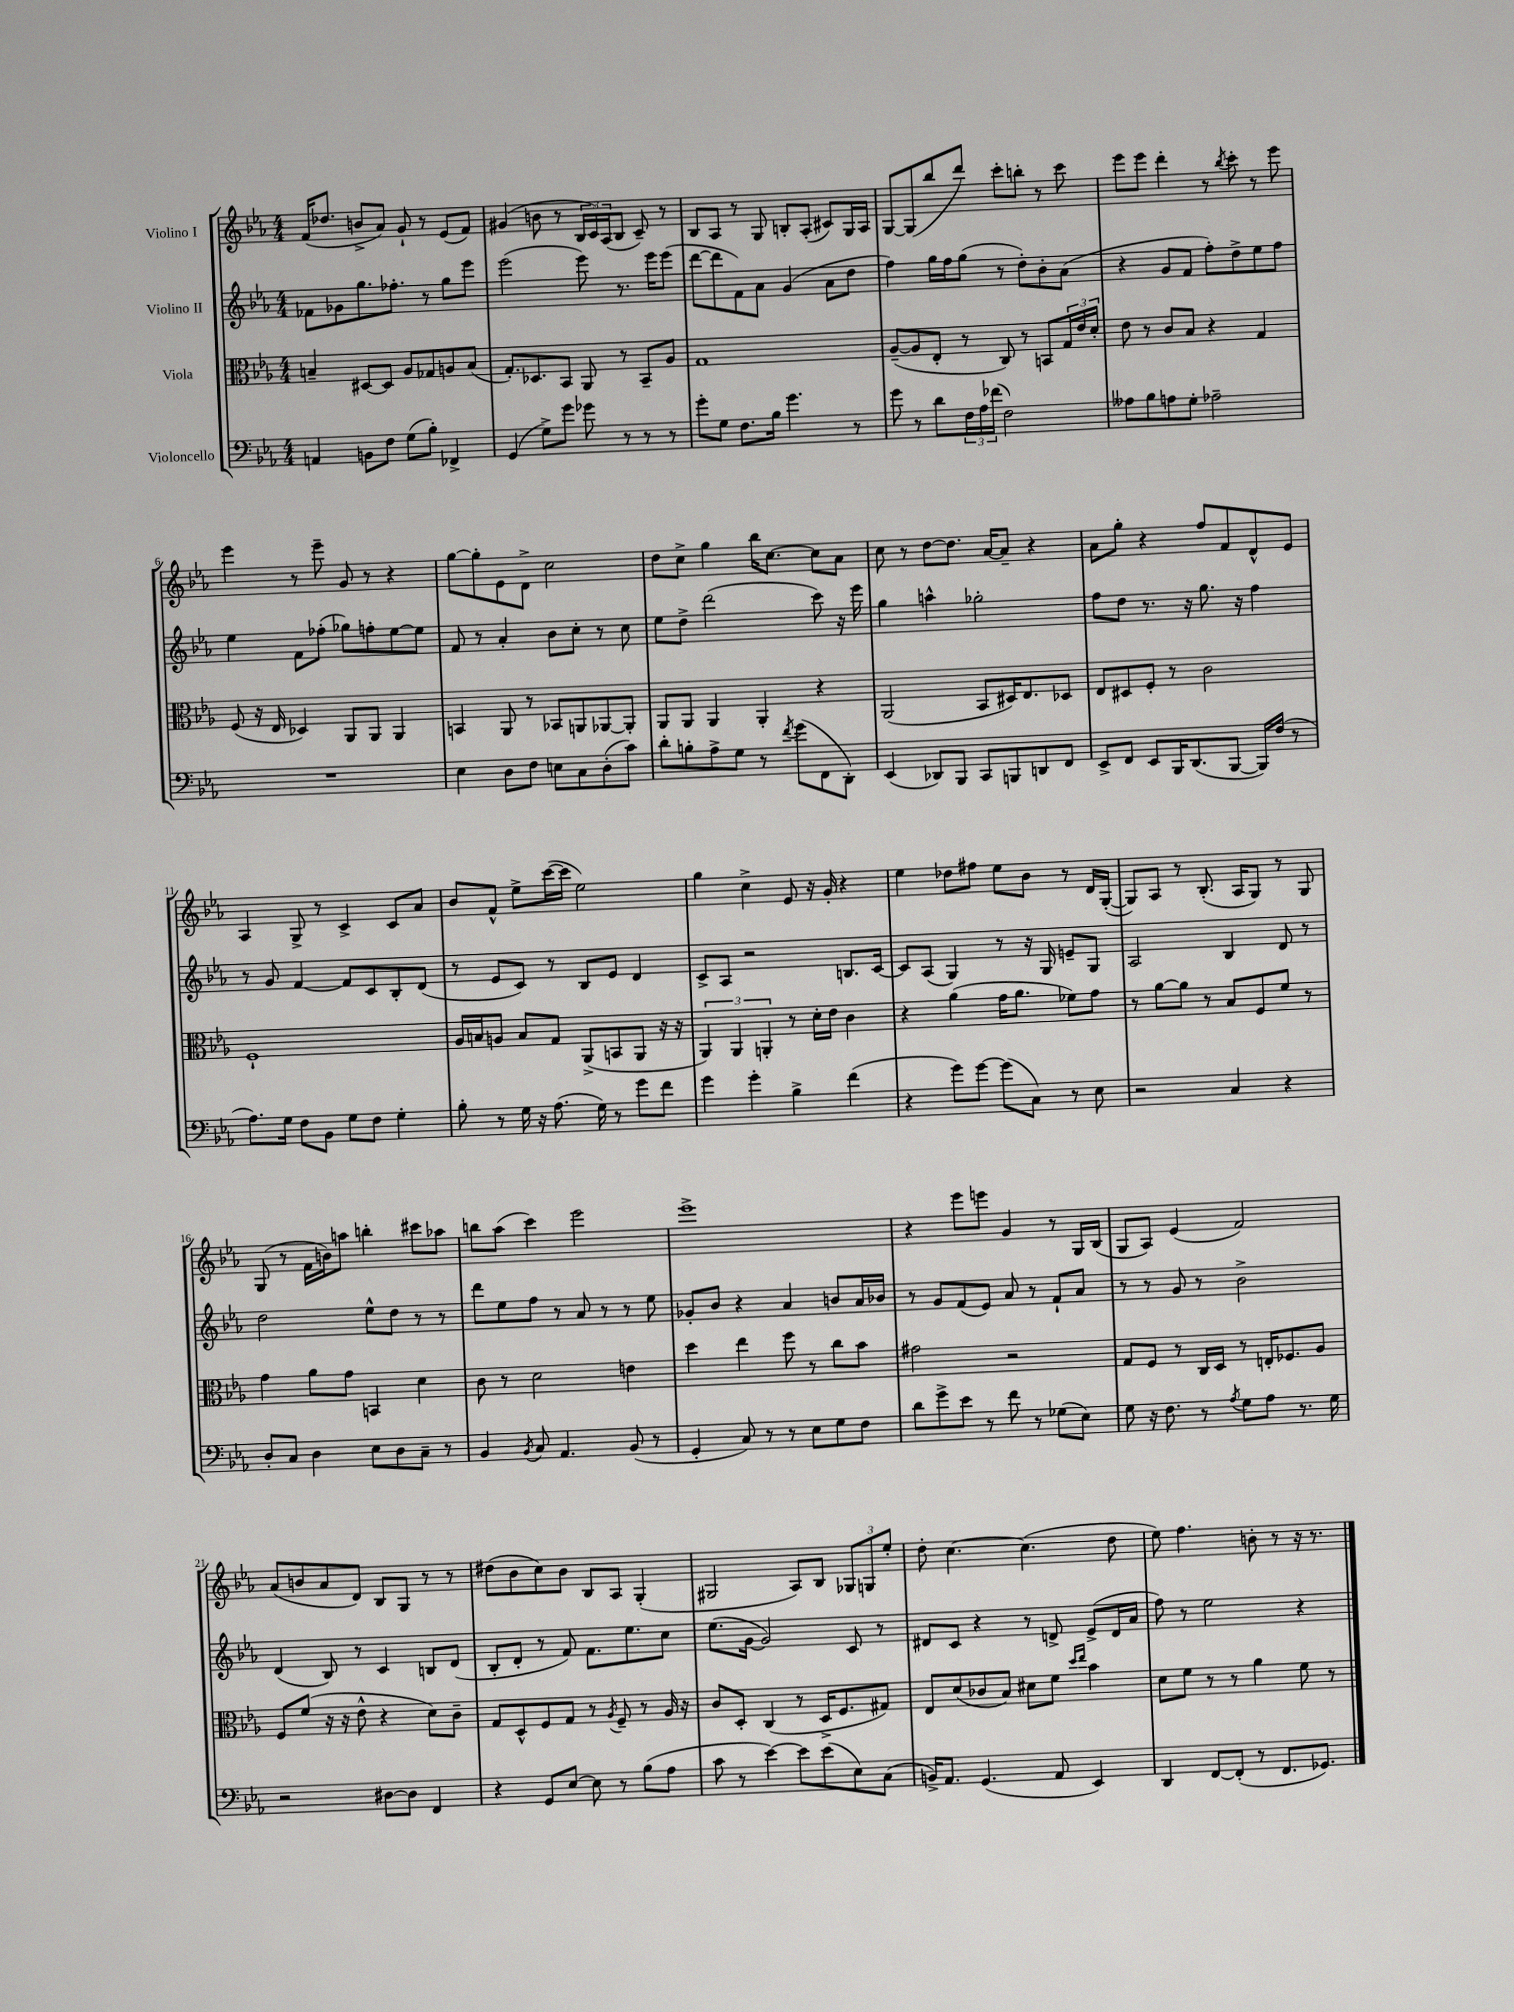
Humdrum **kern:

**kern	**kern	**kern	**kern
*staff4	*staff3	*staff2	*staff1
*clefF4	*clefC3	*clefG2	*clefG2
*k[b-e-a-]	*k[b-e-a-]	*k[b-e-a-]	*k[b-e-a-]
*M4/4	*M4/4	*M4/4	*M4/4
4AA	4B~	8f-	(16f
.	.	.	8.dd-
.	.	8g-	.
8BB	[8D#	8.gg	8b^
8F	8D#]	.	8a-)
.	.	8.ff-'	.
(8G	8A-	.	8g`
8B-')	8G-	8r	8r
4FF-^	8A	8gg	(8e-
.	(8B	8eee-	8f)
=	=	=	=
(4GG	8.G')	(2eee-	(4g#
.	8.D-	.	.
8G^)	.	.	8b
8g	8BB-	.	8r
8g-	8AA-	8eee-)	24B-
.	.	.	24c)
.	.	.	(24A-
8r	8r	8.r	8B-
8r	8BB-~	.	8c~)
.	.	16eee-	.
8r	8A-	(8eee-	8r
=	=	=	=
8g'	1G	[8ddd	8B-
8G	.	8ddd]	8A-
8.F	.	8f)	8r
.	.	8a-	8G
16B-	.	.	.
4.g	.	(4g	8B'
.	.	.	(8A-'
.	.	8a-	8c#)
8r	.	8dd	16G
.	.	.	16A-
=	=	=	=
8g	([8A-~	4ff)	[8G
8r	8A-]	.	(8G]
8d	8E-'	16gg	8bb-
.	.	16ff	.
24F	8r	(8gg	8ddd)
24A-	.	.	.
(24f-	.	.	.
2F)	8C)	8r	8ccc'
.	8r	8dd')	8bb'
.	8BB	8b-'	8r
.	24G	(8a-	8ccc
.	24e-	.	.
.	24d'	.	.
=	=	=	=
8A--	8e-	4r	8eee-
8B-	8r	.	8eee-
8A	8c	8g	4ddd'
8G'	8B-	8f	.
2A-~	4r	8ff')	8r
.	.	.	8qbb-
.	.	8dd^	8ccc'
.	4G	8ee-	8r
.	.	8ff	8eee-
=	=	=	=
1r	(8F	4ee-	4eee-
.	16r	.	.
.	16E-	.	.
.	4D-)	8f	8r
.	.	(8ff-'	8eee-~
.	8AA-	8gg-)	8g
.	8AA-	8ff'	8r
.	4AA-	[8ee-	4r
.	.	8ee-]	.
=	=	=	=
4E-	4BB	8f	[8gg
.	.	8r	8gg']
8D	8AA-	4a-'	8e-
8F	8r	.	8d^
8E	8BB-	8b-	2cc
8C	8AA	8cc'	.
(8D'	[8AA-	8r	.
8c)	8AA-']	8cc	.
=	=	=	=
8d'	8AA-	8ee-	8dd
8B'	8AA-	8dd^	8cc^
8A-^	4AA-	(2ddd	4gg
8G	.	.	.
8r	4AA-'	.	16bb-
.	.	.	[8.cc
8qf	.	.	.
(8g	.	.	.
8FF	4r	8ccc)	8cc]
8DD')	.	16r	8a-
.	.	16eee-	.
=	=	=	=
(4EE-	(2AA-	4gg	8cc
.	.	.	8r
8DD-)	.	4aa^^	[8dd
8BBB-	.	.	8.dd]
8CC	8BB-	2gg-'	.
.	.	.	[16a-
8BBB	16D#)	.	8a-~]
.	8.E-	.	.
8DD	.	.	4r
8FF	8D-	.	.
=	=	=	=
8EE-^	8E-	8ff	8a-
8FF	8D#	8dd	8gg'
8EE-	8F'	8.r	4r
16BBB-	8r	.	.
(8.DD	.	16r	.
.	2c	8.gg	8ff
[8BBB-	.	.	8f
.	.	16r	.
16BBB-])	.	4ff	8d^^
(16F	.	.	.
8r	.	.	8e-
=	=	=	=
8.A-)	1F`	8r	4A-
.	.	8g	.
16G	.	.	.
8F	.	[4f	8G^
8BB-	.	.	8r
8G	.	8f]	4c^
8F	.	8c	.
4G'	.	8B-'	8c
.	.	(8d	8a-
=	=	=	=
8B-'	16A-	8r	8b-
.	16B	.	.
8r	8A	8e-	8f^^
16G	8B	8c)	8ee-^
16r	.	.	.
(8.A-	8G	8r	([16ccc
.	.	.	16ccc]
.	(8AA-^	8B-	2ee-)
16G)	.	.	.
8r	8BB	8e-	.
8g	8AA-	4d	.
8f	16r	.	.
.	16r	.	.
=	=	=	=
4g	6AA-)	8c^	4gg
.	.	8A-	.
.	6AA-	.	.
4g'	.	2r	4cc^
.	6AA'	.	.
4B-^	8r	.	8e-
.	16d'	.	16r
.	16e-	.	16g'
(4f	4c	8.B	4r
.	.	[16c	.
=	=	=	=
4r	4r	8c]	4ee-
.	.	(8A-	.
8g)	(4a-	4G)	8dd-
[8g	.	.	8ff#
(8g]	16g	8r	8ee-
.	8.a-	.	.
8C)	.	16r	8b-
.	.	16G	.
8r	8f-)	8e~	8r
8E-	8g	8G	16d
.	.	.	([16G'
=	=	=	=
2r	8r	2A-	8G])
.	[8a-	.	8A-
.	8a-]	.	8r
.	8r	.	(8.B-'
4C	8B-	4B-	.
.	.	.	16A-
.	8F	.	8G)
4r	8f	8d	8r
.	8r	8r	8G
=	=	=	=
8D'	4g	2dd	(8G
8C	.	.	8r
4D	8a-	.	16f
.	.	.	16b)
.	8g	.	8aa
8E-	4BB	8ee-^^	4bb'
8D	.	8dd	.
8C~	4d	8r	8ccc#
8r	.	8r	8aa-
=	=	=	=
4BB-	8c	8ddd	8bb
.	8r	8ee-	(8aa-
8qBB-	.	.	.
8C	2d	8ff	4ccc)
4.AA-	.	8r	.
.	.	8a-	2eee-
.	.	8r	.
(8BB-	4e	8r	.
8r	.	8ee-	.
=	=	=	=
4GG'	4dd	8g-'	1eee-^
.	.	8b-	.
8C)	4ee-	4r	.
8r	.	.	.
8r	8ff	4a-	.
8E-	8r	.	.
8G	8cc	8b	.
8F	8b-	16a-	.
.	.	16b-	.
=	=	=	=
8d	2g#	8r	4r
8g^	.	8g	.
8e-	.	(8f	8eee-
8r	.	8e-)	8eee
8f	2r	8a-	4g
8r	.	8r	.
(8G-	.	8f`	8r
8E-)	.	8a-	16G
.	.	.	(16B-
=	=	=	=
8G	8G	8r	8G
16r	8F	8r	8A-)
8.F	.	.	.
.	8r	8g	(4e-
8r	16C	8r	.
.	16D	.	.
8qA-	.	.	.
8G	8r	2b-^	2f)
8A-	16E'	.	.
.	8.F-	.	.
8.r	.	.	.
.	8A-	.	.
16G	.	.	.
=	=	=	=
2r	8F	(4d	(8a-
.	(8f	.	8b
.	16r	8B-)	8a-
.	16r	.	.
.	8e-^^	8r	8d)
[8D#	4r	4c	8B-
8D#]	.	.	8G
4FF	8d)	8B	8r
.	8c~	(8d	8r
=	=	=	=
4r	8G	8B-'	(8dd#
.	8D^^	8d'	8b-
8GG	8F	8r	8cc)
[8E-	8G	8f)	8b-
8E-]	8r	8.f	8B-
.	8qA-	.	.
8r	8F~	.	8A-
.	.	8.ee-	.
(8B-	8r	.	(4G'
8A-	16A-	8cc	.
.	16r	.	.
=	=	=	=
8c	8c	(8.ee-	2G#
8r	8D'	.	.
.	.	[16g	.
[4e-)	(4C	2g])	.
8e-]	8r	.	8A-)
(8e-	16D^	.	8B-
.	8.F	.	.
8E-)	.	8c	12G-
.	.	.	12G
(8C	8G#)	8r	.
.	.	.	12ee-'
=	=	=	=
16BB^)	8E-	8d#	8dd'
8.AA-	.	.	.
.	(8d	8c	[4.cc
(4.GG	8c-	4r	.
.	8B-)	.	.
.	8d#	8r	(4.cc]
8AA-	8f	8d^	.
.	16qqdd	.	.
.	16qqee-	.	.
4EE-)	4b-	(8e-^	.
.	.	16d	8dd
.	.	16a-	.
=	=	=	=
4DD	8d	8ff)	8ee-)
.	8f	8r	4.ff
[8FF	8r	2ee-	.
(8FF']	8r	.	.
8r	4a-	.	8b'
8.FF	.	.	8r
.	8f	4r	16r
8.GG-)	.	.	8.r
.	8r	.	.
==	==	==	==
*-	*-	*-	*-
